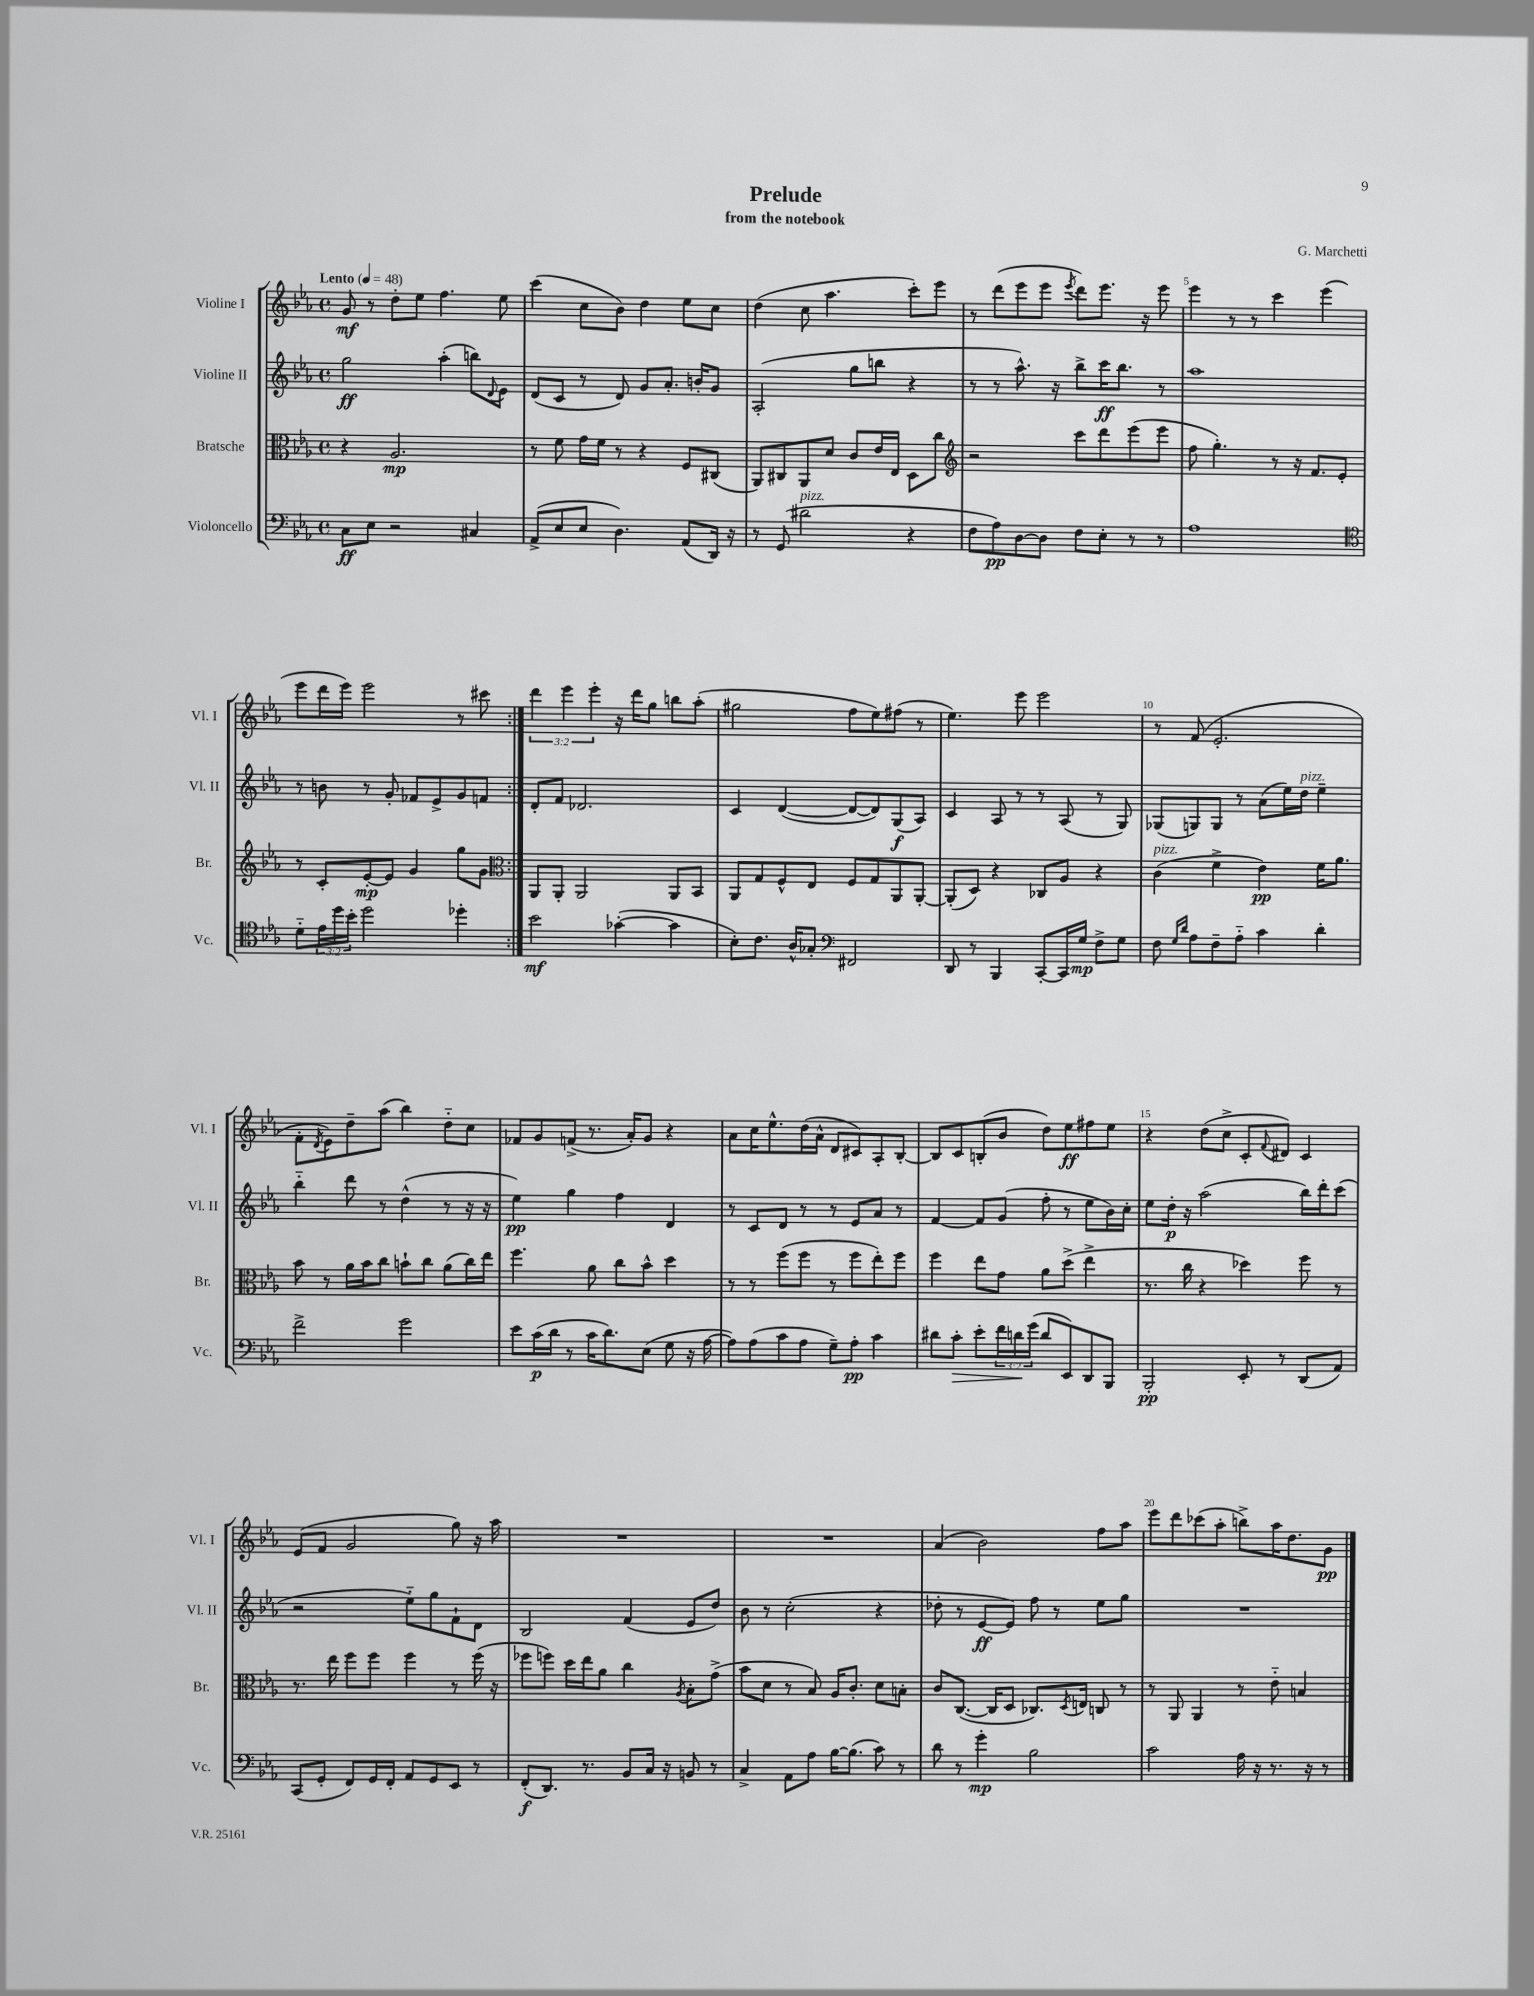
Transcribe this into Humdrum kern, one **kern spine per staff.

**kern	**dynam	**kern	**dynam	**kern	**dynam	**kern	**dynam
*part4	*part4	*part3	*part3	*part2	*part2	*part1	*part1
*staff4	*staff4	*staff3	*staff3	*staff2	*staff2	*staff1	*staff1
*I"Violoncello	*	*I"Bratsche	*	*I"Violine II	*	*I"Violine I	*
*I'Vc.	*	*I'Br.	*	*I'Vl. II	*	*I'Vl. I	*
*clefF4	*	*clefC3	*	*clefG2	*	*clefG2	*
*k[b-e-a-]	*	*k[b-e-a-]	*	*k[b-e-a-]	*	*k[b-e-a-]	*
*M4/4	*	*M4/4	*	*M4/4	*	*M4/4	*
*met(c)	*	*met(c)	*	*met(c)	*	*met(c)	*
*MM48	*	*MM48	*	*MM48	*	*MM48	*
=1	=1	=1	=1	=1	=1	=1	=1
!	!	!	!	!	!	!LO:TX:a:B:t=Lento	!
8C\L	ff	4r	.	2gg\	ff	8g/	mf
8E-\J	.	.	.	.	.	8r	.
2r	.	2.A-/	mp	.	.	8dd'\L	.
.	.	.	.	.	.	8ee-\J	.
.	.	.	.	(4aa-'\	.	4.ff\	.
4C#X/	.	.	.	8bbn\L)	.	.	.
.	.	.	.	8qqd/	.	.	.
.	.	.	.	8e-\J	.	8ee-\	.
=2	=2	=2	=2	=2	=2	=2	=2
(8AA-^/L	.	8r	.	(8d/L	.	(4ccc\	.
8E-/	.	8f\	.	8c/J	.	.	.
8E-/J	.	16g\LL	.	8r	.	8cc\L	.
.	.	16f\JJ	.	.	.	.	.
4.D\)	.	8r	.	8d/)	.	8b-\J)	.
.	.	4r	.	8g/L	.	4dd\	.
.	.	.	.	8.a-'/J	.	.	.
(8AA-/L	.	8F/L	.	.	.	8ee-\L	.
.	.	.	.	16bn'/KL	.	.	.
16DD/Jk)	.	(8C#X/J	.	8g/J	.	8cc\J	.
16r	.	.	.	.	.	.	.
=3	=3	=3	=3	=3	=3	=3	=3
8r	.	8AA-/L)	.	(2A-'/	.	(4dd\	.
(8GG/	.	8C#X/	.	.	.	.	.
!LO:TX:a:i:t=pizz.	!	!	!	!	!	!	!
2d#X\	.	8AA-/	.	.	.	8cc\	.
.	.	8d/J	.	.	.	4.aa-\	.
.	.	8c/L	.	8gg\L	.	.	.
.	.	16e-/L	.	8bbn\J	.	.	.
.	.	16E-/JJ	.	.	.	.	.
4r	.	8D\L	.	4r	.	8ccc'\L)	.
.	.	8cc\J	.	.	.	8eee-\J	.
=4	=4	=4	=4	=4	=4	=4	=4
*	*	*clefG2	*	*	*	*	*
8F\L	.	2r	.	8r	.	8r	.
8A-\)	pp	.	.	8r	.	(8ddd\L	.
[8D\	.	.	.	8.aa-^^\)	.	8eee-\	.
8D\J]	.	.	.	.	.	8eee-\J	.
.	.	.	.	16r	.	.	.
.	.	.	.	.	.	8qeee-/	.
8F\L	.	8ccc\L	.	8bb-^\L	.	8ddd\L)	.
8E-'\J	.	8ddd\	.	16ccc\K	ff	8.eee-\J	.
.	.	.	.	8.bb-\J	.	.	.
8r	.	(8eee-\	.	.	.	.	.
.	.	.	.	.	.	16r	.
8r	.	8eee-\J	.	8r	.	8eee-\	.
=5	=5	=5	=5	=5	=5	=5	=5
1A-	.	8ff\	.	1aa-	.	4eee-\	.
.	.	4.gg'\)	.	.	.	.	.
.	.	.	.	.	.	8r	.
.	.	.	.	.	.	8r	.
.	.	8r	.	.	.	4ccc\	.
.	.	16r	.	.	.	.	.
.	.	8.f/L	.	.	.	.	.
.	.	.	.	.	.	(4eee-\	.
.	.	8e-'/J	.	.	.	.	.
!!LO:LB:g=z
=6	=6	=6	=6	=6	=6	=6	=6
*clefC4	*	*	*	*	*	*	*
8d\L	.	8r	.	8r	.	8eee-\L	.
24e-\L	.	8c'/L	.	8bn\	.	16ddd\L	.
24dd\	.	.	.	.	.	.	.
.	.	.	.	.	.	16eee-\JJ)	.
24b-'\JJ	.	.	.	.	.	.	.
2dd\	.	[8e-'/	mp	8r	.	2eee-\	.
.	.	8e-/J]	.	8g'/	.	.	.
.	.	4g/	.	8f-X/L	.	.	.
.	.	.	.	8e-^/	.	.	.
4dd-X'\	.	8gg\L	.	8g/	.	8r	.
.	.	8g\J	.	8fn/J	.	8ccc#X\	.
=7:|!	=7:|!	=7:|!	=7:|!	=7:|!	=7:|!	=7:|!	=7:|!
*	*	*clefC3	*	*	*	*	*
2b-\	mf	8AA-/L	.	8d'/L	.	6ddd\	.
.	.	8AA-'/J	.	8f/J	.	.	.
.	.	.	.	.	.	6eee-\	.
.	.	2AA-/	.	2.d-X/	.	.	.
.	.	.	.	.	.	6eee-'\	.
([4g-X'\	.	.	.	.	.	16r	.
.	.	.	.	.	.	16ddd\KL	.
.	.	.	.	.	.	8gg\J	.
4g-\]	.	8AA-/L	.	.	.	8bbn\L	.
.	.	8BB-/J	.	.	.	(8aa-'\J	.
=8	=8	=8	=8	=8	=8	=8	=8
8B-'\L)	.	8AA-/L	.	4c/	.	2gg#X\	.
8.c\J	.	8G/	.	.	.	.	.
.	.	8F^^/	.	([4d/	.	.	.
16A-^^/KL	.	.	.	.	.	.	.
8G-X'/J	.	8E-/J	.	.	.	.	.
*clefF4	*	*	*	*	*	*	*
2FF#X/	.	8F/L	.	8d/L_	.	8ff\L	.
.	.	8G/	.	8d/])	.	8ee-\)	.
.	.	8AA-/	.	(8G/	f	(8ff#X\J	.
.	.	[8AA-'/J	.	8A-/J)	.	8r	.
=9	=9	=9	=9	=9	=9	=9	=9
8DD/	.	(8AA-'/L]	.	4c/	.	4.ee-\)	.
8r	.	8D/J)	.	.	.	.	.
4BBB-/	.	4r	.	8A-/	.	.	.
.	.	.	.	8r	.	8eee-\	.
[8CC'/L	.	8C-X/L	.	8r	.	2eee-\	.
16CC/L]	.	8A-/J	.	(8A-/	.	.	.
16G/JJ	mp	.	.	.	.	.	.
8F^\L	.	4r	.	8r	.	.	.
8G\J	.	.	.	8G/)	.	.	.
=10	=10	=10	=10	=10	=10	=10	=10
!	!	!LO:TX:a:i:t=pizz.	!	!	!	!	!
8F\	.	(4c\	.	(8G-X/L	.	8r	.
16qqG/LL	.	.	.	.	.	.	.
16qqd/JJ	.	.	.	.	.	.	.
8A-\L	.	.	.	8Gn/)	.	(8f/	.
8F~\	.	4f^\	.	8G/J	.	2.e-'/	.
8A-\J	.	.	.	8r	.	.	.
4c\	.	4e-\)	pp	(8a-\L	.	.	.
.	.	.	.	16ee-\L)	.	.	.
!	!	!	!	!LO:TX:a:i:t=pizz.	!	!	!
.	.	.	.	16dd\JJ	.	.	.
4d'\	.	16f\KL	.	4ee-~\	.	.	.
.	.	8.a-\J	.	.	.	.	.
!!LO:LB:g=z
=11	=11	=11	=11	=11	=11	=11	=11
2f^\	.	8b-\	.	4bb-\	.	8f'\L	.
.	.	.	.	.	.	8qd/	.
.	.	8r	.	.	.	8e-\)	.
.	.	16a-\LL	.	8ddd\	.	8dd~\	.
.	.	16b-\J	.	.	.	.	.
.	.	8cc\J	.	8r	.	(8aa-\J	.
2g\	.	8bn`\L	.	(4dd^^\	.	4bb-\)	.
.	.	8cc\J	.	.	.	.	.
.	.	(8a-\L	.	8r	.	8dd\L	.
.	.	16cc\L)	.	16r	.	8cc\J	.
.	.	16ee-\JJ	.	16r	.	.	.
=12	=12	=12	=12	=12	=12	=12	=12
8e-\L	.	4.ff\	.	4ee-\)	pp	8f-X/L	.
(16c\L	p	.	.	.	.	8g/	.
16d\JJ	.	.	.	.	.	.	.
8r	.	.	.	4gg\	.	(8fn^/J	.
16c\KL	.	8a-\	.	.	.	8.r	.
8.d\)	.	.	.	.	.	.	.
.	.	8cc\L	.	4ff\	.	.	.
.	.	.	.	.	.	16a-'/KL)	.
(8E-\J	.	8b-^^\J	.	.	.	8g/J	.
8G\	.	4dd\	.	4d/	.	4r	.
16r	.	.	.	.	.	.	.
[16A-\	.	.	.	.	.	.	.
=13	=13	=13	=13	=13	=13	=13	=13
8A-\L])	.	8r	.	8r	.	8a-\L	.
(8A-\	.	8r	.	8c/L	.	16cc\K	.
.	.	.	.	.	.	8.ee-^^\	.
8c\	.	(8ff\L	.	8d/J	.	.	.
8A-\J	.	8ff\J	.	8r	.	(16dd\L	.
.	.	.	.	.	.	16a-^^\JJ	.
8G~\L)	.	8r	.	8r	.	8d/L	.
8A-'\J	pp	8ff\L	.	8e-/L	.	8c#X/)	.
4c\	.	8ee-'\)	.	8a-/J	.	8A-'/	.
.	.	8ff\J	.	8r	.	[8B-'/J	.
=14	=14	=14	=14	=14	=14	=14	=14
8d#X\L	.	4ff\	.	[4f/	.	8B-/L]	.
!	!LO:HP:b	!	!	!	!	!	!
8c'\J	>	.	.	.	.	8c/	.
8e-'\L	.	8ee-\L	.	8f/L]	.	(8Bn'/	.
24f\L	.	8g\J	.	(8g/J	.	8b-/J	.
24dn\	.	.	.	.	.	.	.
(24g\JJ	]	.	.	.	.	.	.
8d/L	.	8a-\L	.	8ff'\	.	8dd\L)	.
8EE-/)	.	(8dd^\J	.	8r	.	8ee-\	ff
8DD/	.	4ee-^\	.	8ee-\L	.	8ff#X\	.
8BBB-/J	.	.	.	16b-\L)	.	8ee-\J	.
.	.	.	.	16cc'\JJ	.	.	.
=15	=15	=15	=15	=15	=15	=15	=15
2BBB-'/	pp	8.r	.	8ee-\L	.	4r	.
.	.	.	.	16dd'\Jk	p	.	.
.	.	16cc\	.	16r	.	.	.
.	.	4r	.	(2aa-\	.	(8dd\L	.
.	.	.	.	.	.	8cc^\J	.
8EE-'/	.	4dd-X\)	.	.	.	8c'/L	.
.	.	.	.	.	.	8qqf/	.
8r	.	.	.	.	.	8d#X/J)	.
(8DD/L	.	8ff\	.	16bb-\LL)	.	4c/	.
.	.	.	.	16ddd'\J	.	.	.
8AA-/J)	.	8r	.	(8ccc\J	.	.	.
!!LO:LB:g=z
=16	=16	=16	=16	=16	=16	=16	=16
(8CC/L	.	8.r	.	2r	.	(8e-/L	.
8GG'/J	.	.	.	.	.	8f/J	.
.	.	16ee-\	.	.	.	.	.
8FF/L)	.	8ff\L	.	.	.	2g/	.
16GG/L	.	8ff\J	.	.	.	.	.
16FF'/JJ	.	.	.	.	.	.	.
8AA-/L	.	4ff\	.	8ee-\L)	.	.	.
8GG/	.	.	.	8gg\	.	.	.
8EE-/J	.	8r	.	8f`\	.	8gg\)	.
8r	.	(16ff\	.	8d\J	.	16r	.
.	.	16r	.	.	.	16aa-\	.
=17	=17	=17	=17	=17	=17	=17	=17
(8FF'/L	f	8ff-X\L	.	2B-/	.	1r	.
8.DD/J)	.	8ffn\J)	.	.	.	.	.
.	.	16dd\LL	.	.	.	.	.
8.r	.	16ee-\J	.	.	.	.	.
.	.	8a-\J	.	.	.	.	.
8BB-/L	.	4cc\	.	(4f/	.	.	.
16C/Jk	.	.	.	.	.	.	.
16r	.	.	.	.	.	.	.
.	.	8qA-/	.	.	.	.	.
8BBn/	.	8B-'\L	.	8e-/L	.	.	.
8r	.	(8g^\J	.	8dd/J)	.	.	.
=18	=18	=18	=18	=18	=18	=18	=18
4C^/	.	8b-\L	.	8b-\	.	1r	.
.	.	8d\J	.	8r	.	.	.
8AA-\L	.	8r	.	(2cc'\	.	.	.
8A-\J	.	8B-/)	.	.	.	.	.
[16B-\KL	.	16A-/KL	.	.	.	.	.
(8.B-\J]	.	8.c'/J	.	.	.	.	.
8c\)	.	8d\L	.	4r	.	.	.
8r	.	8Bn'\J	.	.	.	.	.
=19	=19	=19	=19	=19	=19	=19	=19
8d\	.	8c/L	.	8dd-X'\	.	(4a-/	.
8r	.	([8.C/J	.	8r	.	.	.
4g'\	mp	.	.	[8e-/L	ff	2b-\)	.
.	.	16C/KL]	.	.	.	.	.
.	.	8D/J	.	8e-/J])	.	.	.
2B-\	.	8.C-X/L)	.	8ff\	.	.	.
.	.	.	.	8r	.	.	.
.	.	8qD/	.	.	.	.	.
.	.	16En/Jk	.	.	.	.	.
.	.	8Cn/	.	8ee-\L	.	8ff\L	.
.	.	8r	.	8gg\J	.	8aa-\J	.
=20	=20	=20	=20	=20	=20	=20	=20
2c\	.	8r	.	1r	.	8eee-\L	.
.	.	8AA-/	.	.	.	8ddd\	.
.	.	4AA-/	.	.	.	(8ccc-X\	.
.	.	.	.	.	.	8aa-'\J	.
16A-\	.	8r	.	.	.	8bbn^\L)	.
16r	.	.	.	.	.	.	.
8.r	.	8e-\	.	.	.	16aa-\K	.
.	.	.	.	.	.	8.dd\	.
.	.	4Bn/	.	.	.	.	.
16r	.	.	.	.	.	.	.
8r	.	.	.	.	.	8g\J	pp
==	==	==	==	==	==	==	==
*-	*-	*-	*-	*-	*-	*-	*-
